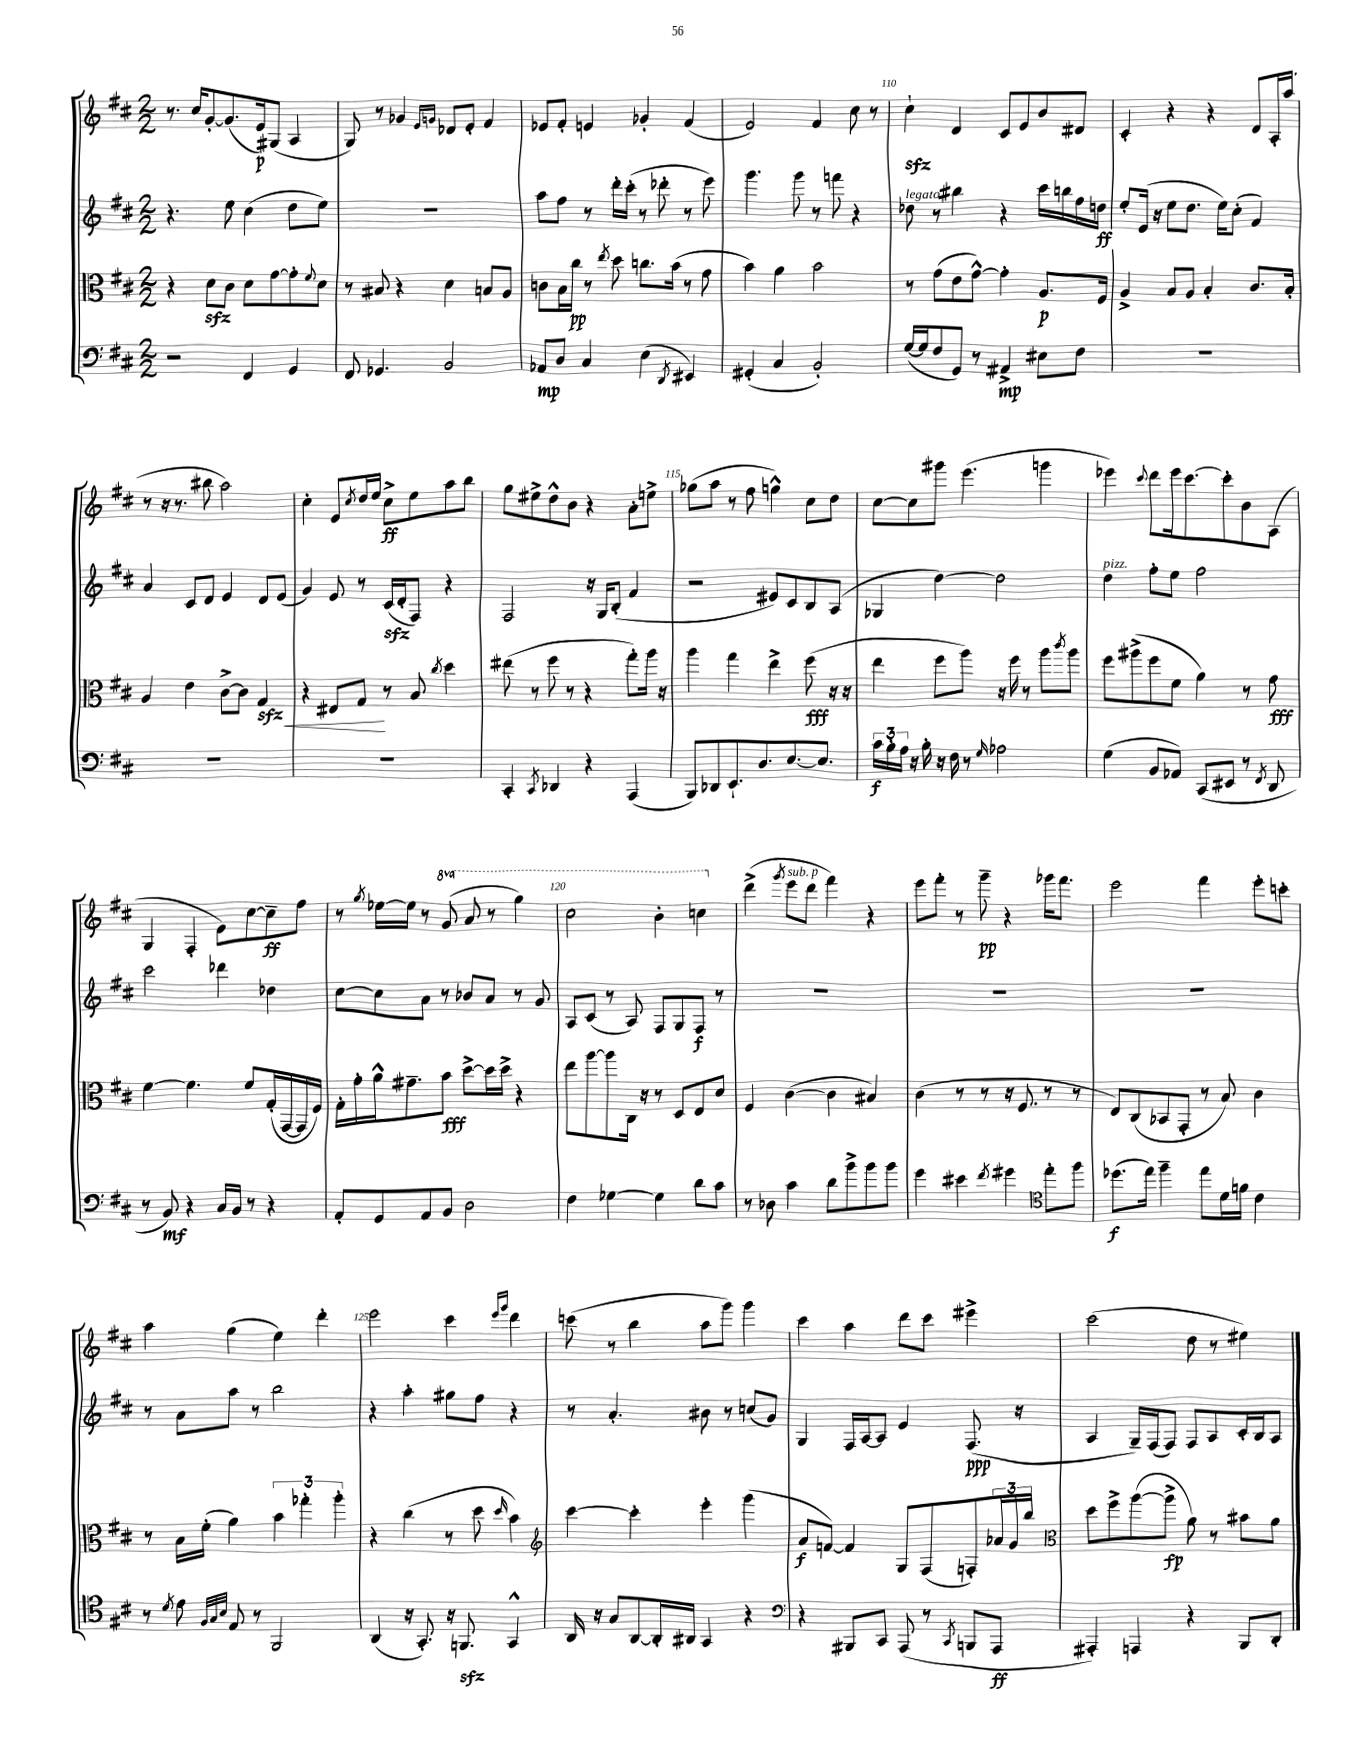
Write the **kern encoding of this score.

**kern	**kern	**kern	**kern
*staff4	*staff3	*staff2	*staff1
*clefF4	*clefC3	*clefG2	*clefG2
*k[f#c#]	*k[f#c#]	*k[f#c#]	*k[f#c#]
*M2/2	*M2/2	*M2/2	*M2/2
2r	4r	4.r	8.r
.	.	.	16cc#/LK
.	8d\L	.	[8g'/
.	8c#\J	8ee\	(8.g/]
4FF#/	8d\L	(4cc#\	.
.	.	.	16e/k)
.	[8g\	.	(8G#/J
4GG/	8g'\]	8dd\L	4A/
.	8qqf#/	.	.
.	8d\J	8ee\J)	.
=	=	=	=
8FF#/	8r	1r	8G/)
4.GG-/	8B#/	.	8r
.	4r	.	4g-/
.	.	.	16qqe/LL
.	.	.	16qqg/JJ
2BB/	4d\	.	8d-/L
.	.	.	8e'/J
.	8B/L	.	4f#/
.	8A/J	.	.
=	=	=	=
8AA-/L	8c\L	8aa\L	8e-/L
8D/J	16B\L	8ff#\J	8f#'/J
.	16cc#\JJ	.	.
4C#/	8r	8r	4e/
.	8qee/	.	.
.	8dd\	16ddd'\LL	.
.	.	(16ccc#'\JJ	.
(4E\	8.cc\L	8r	4g-'/
.	.	8ddd-'\	.
.	(16b\Jk	.	.
8qDD/	.	.	.
4EE#/)	8r	8r	(4f#/
.	8g\	8eee\)	.
=	=	=	=
(4GG#'/	4b\)	4.ggg\	2e/)
4C#/	4a\	.	.
.	.	8ggg\	.
2BB'/)	2b\	8r	4f#/
.	.	8fff\	.
.	.	4r	8cc#\
.	.	.	8r
=	=	=	=
([16G/LL	8r	8dd-\	4cc#`\
16G/]J	.	.	.
8F#/	(8g\L	8r	.
8GG/J)	8e\	4bb#\	4d/
8r	[8g^^\J)	.	.
4AA#^/	4g'\]	4r	8c#/L
.	.	.	8e/
8E#\L	8.A/L	16ccc#\LL	8b/
.	.	16bb\	.
8F#\J	.	16ff#\	8d#/J
.	16F#/Jk	16dd\JJ	.
=	=	=	=
1r	4A^/	8ee'/L	4c#'/
.	.	(16e/Jk	.
.	.	16r	.
.	8B/L	8ee\L	4r
.	8A/J	8.dd\J	.
.	4B'/	.	4r
.	.	16ee\LK)	.
.	.	(8cc#'\J	.
.	8.c#/L	4f#/)	8d/L
.	.	.	16A'/L
.	16B'/Jk	.	(16aa/JJ
=	=	=	=
1r	4A/	4a/	8r
.	.	.	16r
.	.	.	8.r
.	4e\	8c#/L	.
.	.	8d/J	8bb#\
.	[8c#^\L	4e/	2aa\)
.	8c#\]J	.	.
.	4G/	8d/L	.
.	.	(8e/J	.
=	=	=	=
1r	4r	4g/)	4cc#'\
.	8E#/L	8e/	8e/L
.	.	.	8qcc#/
.	8G/J	8r	16dd/L
.	.	.	16ee/JJ
.	8r	(16c#/LL	8cc#^\L
.	.	16d'/J	.
.	8B/	8F#/J)	8ee\
.	8qcc#/	.	.
.	4dd\	4r	8aa\
.	.	.	8bb\J
=	=	=	=
4CC#'/	(8ee#\	2F#/	8gg\L
.	8r	.	8ee#^\
8qCC#/	.	.	.
4DD-/	8ff#\	.	8dd^^\
.	8r	.	8b\J
4r	4r	16r	4r
.	.	16G/LK	.
.	.	(8B'/J	.
(4AAA/	8gg'\L)	4f#/	8a'\L
.	16aa\Jk	.	8ee^\J
.	16r	.	.
=	=	=	=
8BBB/L)	4aa\	2r	(8gg-\L
8DD-/	.	.	8aa\J
8.EE`/	4gg\	.	8r
.	.	.	8ff#\
8.D/	.	.	.
.	4ee^\	8e#/L)	4gg^^\)
[8.E/	.	8c#/	.
.	(8ff#\	8B/	8cc#\L
8.E/]J	.	.	.
.	16r	(8A/J	8dd\J
.	16r	.	.
=	=	=	=
24c#\LL	4ee\	4G-/	[8cc#\L
24B'\	.	.	.
24A\JJ	.	.	.
16r	.	.	8cc#\]
16B'\	.	.	.
16r	8ff#\L	[4dd\)	8ggg#\J
16F#\	.	.	.
8r	8aa\J)	.	(4.eee\
16qqG/	.	.	.
2A-\	16r	2dd\]	.
.	16ff#\	.	.
.	8r	.	.
.	8aa\L	.	4ggg\
.	8qccc#/	.	.
.	8aa\J	.	.
=	=	=	=
(4G\	8ff#\L	4dd\	4eee-\)
.	(8aa#^\	.	.
.	.	.	8qqccc#/
8BB/L	8ff#\	8ff#'\L	8ddd\L
8AA-/J)	8f#\J	8ee\J	16eee-\k
.	.	.	[8.ccc#\
(8CC#/L	4a\)	2ff#\	.
8EE#/J	.	.	8ccc#'\]
8r	8r	.	8b\
8qFF#/	.	.	.
8DD/	8g\	.	(8A\J
=	=	=	=
8r	[4f#\	2ccc#\	4G/
8BB/)	.	.	.
4r	4.f#\]	.	4F#'/
16C#/LL	.	4ddd-\	8e\L)
16BB/JJ	.	.	.
8r	8f#/L	.	[8cc#\
4r	(16G'/L	4dd-\	8cc#~\]
.	[16GG/	.	.
.	16GG/]	.	8ff#\J
.	16F#/JJ)	.	.
=	=	=	=
8AA'/L	16G'\LL	[8cc#\L	8r
.	16g'\	.	.
.	.	.	8qgg/
8GG/	16a^^\J	8cc#\]	[16ee-\LL
.	8.g#~\	.	16ee-\]JJ
8AA/	.	8a\J	8r
8BB/J	8b\J	8r	(8gg/
2D\	[8dd^\L	8b-/L	8aa/
.	16dd\]L	8a/J	8r
.	16dd^\JJ	.	.
.	4r	8r	4ggg\)
.	.	8g/	.
=	=	=	=
4F#\	8ee\L	8A/L	2ccc#\
.	[8aa\	(8c#/J	.
[4G-\	8aa\]	8r	.
.	16C#\Jk	8A/)	.
.	16r	.	.
4G-\]	8r	8F#/L	4bb'\
.	8D/L	8G/	.
8d\L	8E/	8F#/J	4ccc\
8c#\J	8d/J	8r	.
=	=	=	=
8r	4F#/	1r	(4ddd^\
8D-\	.	.	.
.	.	.	8qggg/
4c#\	([4c#\	.	8eee\L
.	.	.	8ddd\J
8d\L	4c#\]	.	4fff#\)
8b^\	.	.	.
8b\	4B#/)	.	4r
8b\J	.	.	.
=	=	=	=
4g\	(4c#\	1r	8eee\L
.	.	.	8fff#'\J
4e#\	8r	.	8r
.	8r	.	8ggg~\
8qf#/	.	.	.
4g#\	16r	.	4r
.	8.F#/	.	.
*clefC4	*	*	*
8ee'\L	8r	.	16ggg-\LK
.	.	.	8.fff#\J
8ff#\J	8r	.	.
=	=	=	=
(8.dd-\L	8E/L)	1r	2eee\
.	(8C#/	.	.
16ee\Jk)	.	.	.
4ff#~\	8BB-/	.	.
.	8GG'/J	.	.
8ee\L	8r	.	4fff#\
16d\L	8B/)	.	.
16f\JJ	.	.	.
4c#\	4c#\	.	8eee'\L
.	.	.	8ccc'\J
=	=	=	=
8r	8r	8r	4aa\
8qd/	.	.	.
8e\	16B\LL	8a\L	.
.	(16f#'\JJ	.	.
32qqF#/LLL	.	.	.
32qqG/	.	.	.
32qqB/JJJ	.	.	.
8E/	4a\)	8aa\J	(4gg\
8r	.	8r	.
2FF#/	6b\	2bb\	4ee\)
.	6gg-'\	.	.
.	.	.	4ddd'\
.	6aa'\	.	.
=	=	=	=
(4AA/	4r	4r	2eee\
16r	(4cc#\	4aa'\	.
8.GG'/)	.	.	.
16r	8r	8gg#\L	4ccc#\
8.FF/	.	.	.
.	8dd\	8ff#\J	.
.	.	.	16qqeee/LL
.	16qqdd/	.	16qqggg/JJ
4GG^^/	4b\)	4r	4ddd\
=	=	=	=
*	*clefG2	*	*
16AA/	[4ccc#\	8r	(8ccc\
16r	.	.	.
8G/L	.	4.a'/	8r
[8AA/	4ccc#'\]	.	4bb\
16AA'/]L	.	.	.
16AA#/JJ	.	.	.
4GG/	4eee'\	8b#\	8aa\L
.	.	8r	8ggg\J)
4r	(4ggg\	(8cc/L	4ggg\
.	.	8g/J)	.
=	=	=	=
*clefF4	*	*	*
4r	8a/L	4G/	4ccc#\
.	[8f/J)	.	.
8BBB#/L	4f/]	16F#/LL	4aa\
.	.	[16A/J	.
8CC#/J	.	8A/]J	.
(8AAA/	8G/L	4e/	8ddd\L
8r	(8F#/	.	8ccc#\J
8qCC#/	.	.	.
8BBB/L	8F'/)	(8.F#/	4eee#^\
8AAA/J	24a-/L	.	.
.	24g/	.	.
.	.	16r	.
.	24bb/JJ	.	.
=	=	=	=
*	*clefC3	*	*
4AAA#'/)	8dd\L	4A/	(2ccc#\
.	8ff#^\	.	.
4AAA/	([8aa\	16G~/LL)	.
.	.	(16F#/J	.
.	8aa^\]J	8F#/J)	.
4r	8a\)	8F#/L	8dd\
.	8r	8A/	8r
8BBB/L	8b#\L	16c#'/L	4ee#\)
.	.	16B/J	.
8DD'/J	8a\J	8A/J	.
==	==	==	==
*-	*-	*-	*-
